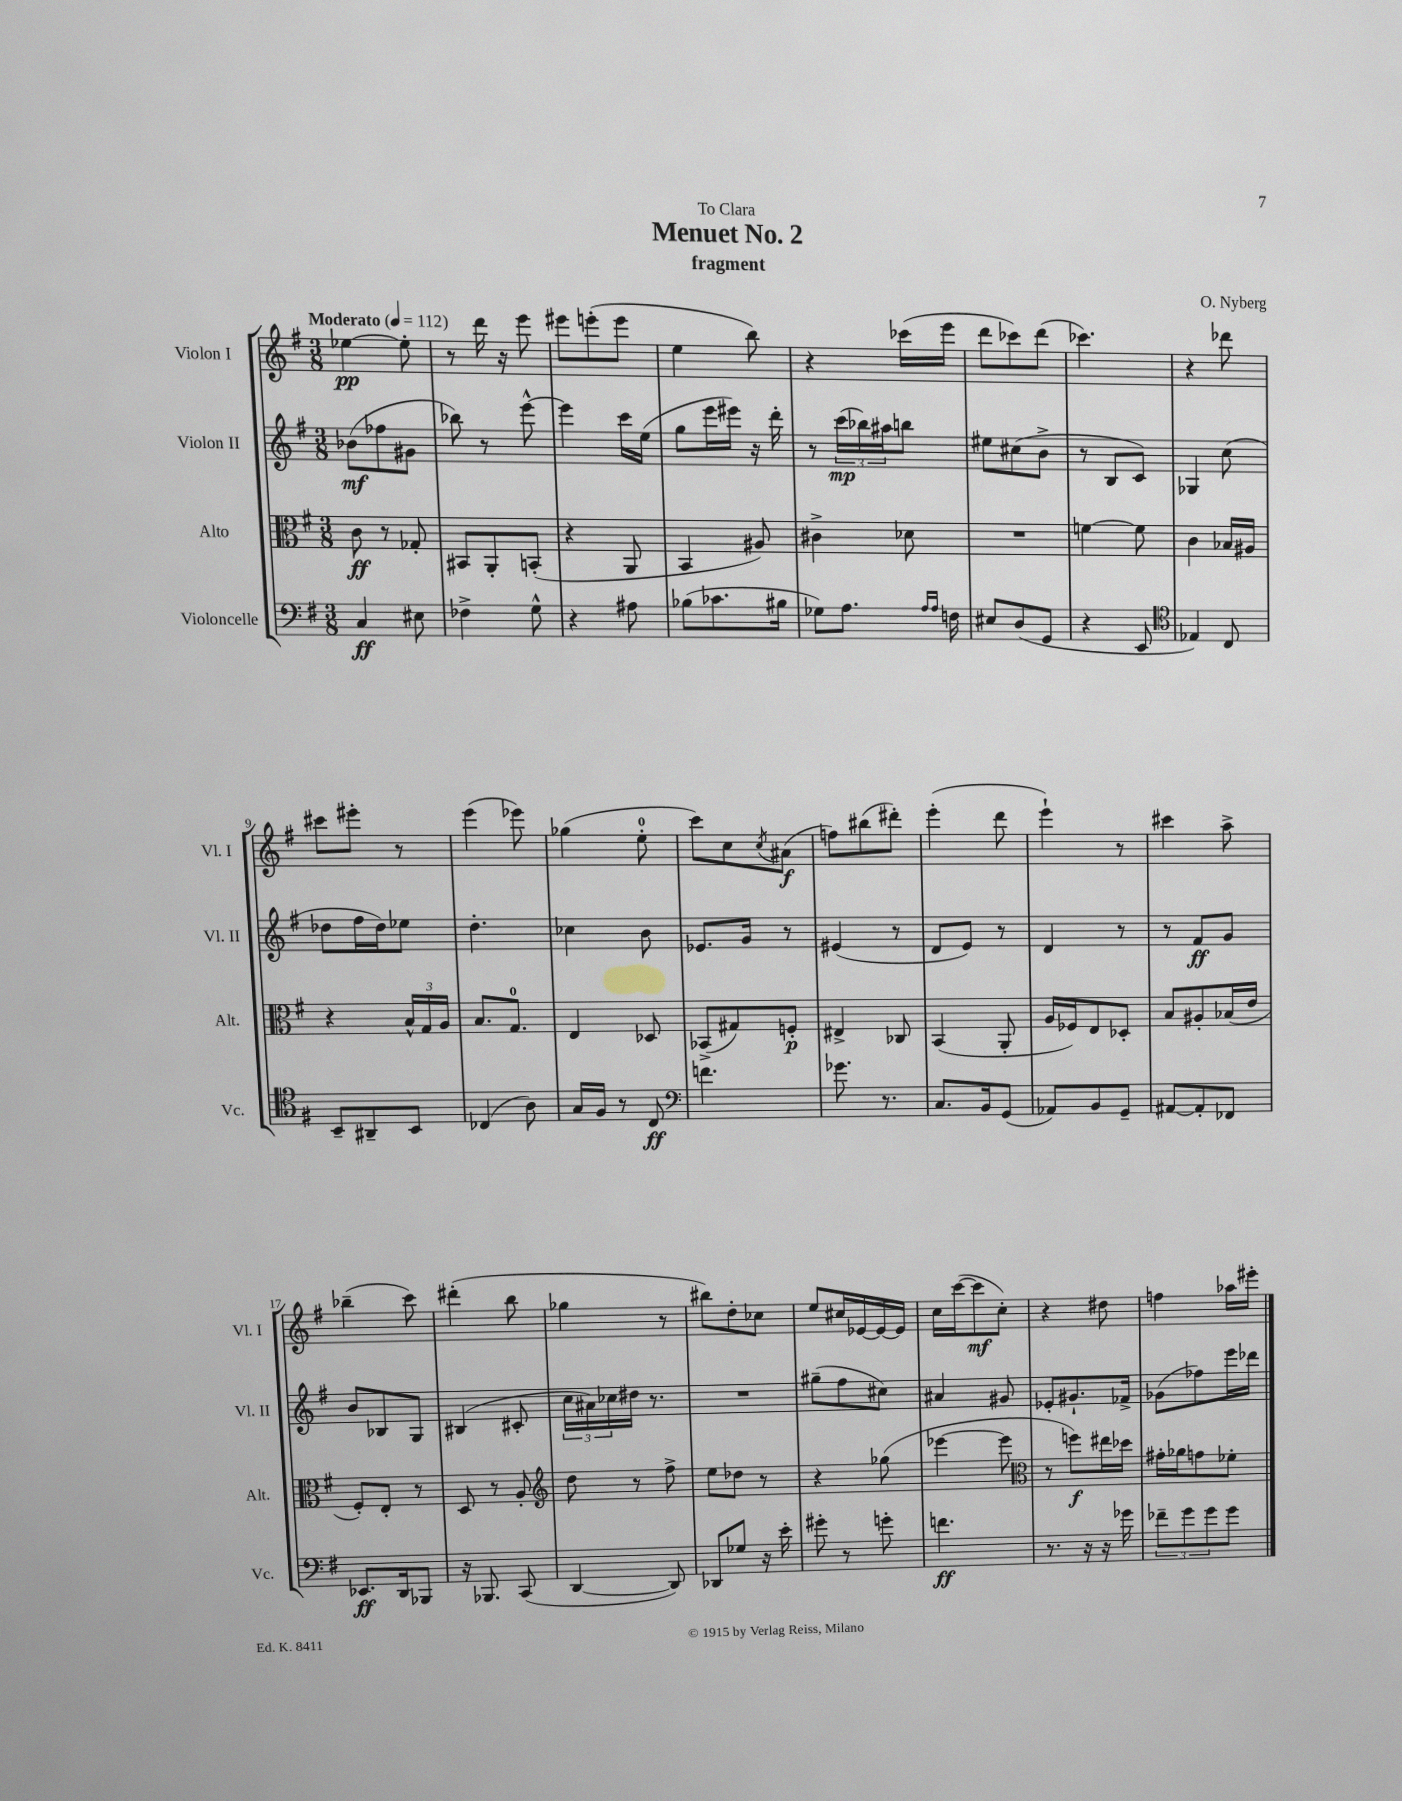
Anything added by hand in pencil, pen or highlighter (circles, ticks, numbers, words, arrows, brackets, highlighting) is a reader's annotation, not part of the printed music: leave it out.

**kern	**kern	**kern	**kern
*staff4	*staff3	*staff2	*staff1
*clefF4	*clefC3	*clefG2	*clefG2
*k[f#]	*k[f#]	*k[f#]	*k[f#]
*M3/8	*M3/8	*M3/8	*M3/8
*MM112	*MM112	*MM112	*MM112
4C/	8c\	(8b-\L	[4ee-\
.	8r	8ff-\	.
8E#\	8G-'/	8g#\J	8ee-'\]
=	=	=	=
4F-^\	8BB#/L	8bb-\)	8r
.	8AA'/	8r	16ddd\
.	.	.	16r
8G^^\	(8BB'/J	[8eee^^\	8eee\
=	=	=	=
4r	4r	4eee\]	8eee#\L
.	.	.	(8eee'\
8A#\	8AA/	16ccc\LL	8eee\J
.	.	(16ee\JJ	.
=	=	=	=
(8B-\L	4BB/	8gg\L	4ee\
8.c-\	.	16eee\L	.
.	.	16eee#\JJ)	.
.	8A#/)	16r	8bb\)
16B#\Jk	.	16ddd'\	.
=	=	=	=
8G-\L)	4c#^\	8r	4r
8.A\J	.	(24ccc\LL	.
.	.	24bb-\)	.
.	.	24aa#\J	.
.	8d-\	8bb\J	(16ccc-\LL
16qqA/LL	.	.	.
16qqA/JJ	.	.	.
16F\	.	.	16eee\JJ
=	=	=	=
8E#/L	4.r	8ee#\L	8ddd\L
(8D/	.	(8cc#\	8ccc-\)
8GG/J	.	8b^\J	(8ddd\J
=	=	=	=
4r	[4f\	8r	4.ccc-\)
.	.	8B/L	.
8EE/	8f\]	8c/J)	.
=	=	=	=
*clefC4	*	*	*
4E-/)	4c\	4G-/	4r
8C/	16B-/LL	(8cc\	8ddd-\
.	16A#/JJ	.	.
=	=	=	=
8BB~/L	4r	8dd-\L	8ccc#\L
8AA#~/	.	16ff#\L	8eee#'\J
.	.	16dd-\J)	.
8BB/J	24B^^/LL	8ee-\J	8r
.	24G/	.	.
.	24A/JJ	.	.
=	=	=	=
(4C-/	8.B/L	4.dd'\	(4eee\
.	8.G/J	.	.
8A\)	.	.	8eee-\)
=	=	=	=
16G/LL	4E/	4cc-\	(4gg-\
16F#/JJ	.	.	.
8r	.	.	.
8C/	8D-/	8b\	8ee'\
=	=	=	=
*clefF4	*	*	*
4.f\	(8BB-^/L	8.e-/L	8ccc\L)
.	8G#/)	.	8cc\
.	.	16g/Jk	.
.	.	.	8qcc/
.	8F'/J	8r	(8a#\J
=	=	=	=
8.g-\	4E#^/	(4e#/	8ff\L)
.	.	.	(8bb#\
8.r	.	.	.
.	8C-/	8r	8ddd#'\J)
=	=	=	=
8.C/L	(4BB/	8d/L	(4eee'\
.	.	8e/J)	.
16BB/k	.	.	.
(8GG/J	8AA'/	8r	8ddd\
=	=	=	=
8AA-/L)	16A/LL	4d/	4eee`\)
.	16F-/J)	.	.
8BB/	8E/	.	.
8GG~/J	8D-'/J	8r	8r
=	=	=	=
[8AA#/L	8B/L	8r	4ccc#\
8AA#'/]	8A#'/	8f#/L	.
8FF-/J	(16B-/L	8g/J	8aa^\
.	16e/JJ	.	.
=	=	=	=
8.EE-/L	8F#'/L)	8b/L	(4bb-~\
.	8E'/J	8B-/	.
16DD/k	.	.	.
8BBB-/J	8r	8G/J	8ccc\)
=	=	=	=
16r	8D/	(4B#/	(4ddd#'\
8.BBB-/	.	.	.
.	8r	.	.
(8CC/	8A'/	8c#'/	8bb\
=	=	=	=
*	*clefG2	*	*
[4DD/	8dd\	24cc\LL	4gg-\
.	.	24a#\)	.
.	.	24cc-\	.
.	8r	16dd#\JJ	.
.	.	8.r	.
8DD/])	8ff#^\	.	8r
=	=	=	=
8DD-/L	8ee\L	4.r	8bb#\L)
8G-/J	8dd-\J	.	8dd'\
16r	8r	.	8cc-\J
16e'\	.	.	.
=	=	=	=
8g#'\	4r	(8gg#~\L	8ee/L
8r	.	8ff#\	16cc#/L
.	.	.	[16e-/
8g'\	(8gg-\	8cc#\J)	16e-/_
.	.	.	16e-/]JJ
=	=	=	=
4.f\	[4eee-\	4a#/	16cc\LL
.	.	.	([16ccc\J
.	.	.	8ccc\]
.	8eee-\]	8g#/	8cc'\J)
=	=	=	=
*	*clefC3	*	*
8.r	8r	8e-'/L	4r
.	8ff\L)	8.g#`/	.
16r	.	.	.
16r	16ee#\L	.	8dd#\
16g-\	16dd-\JJ	16f-^/Jk	.
=	=	=	=
12f-~\L	16g#'\LL	(8g-\L	4ff\
.	16a-\J	.	.
12g\	.	.	.
.	8g\	8ff-\)	.
12g\	.	.	.
8g\J	8f-'\J	16eee\L	16aa-\LL
.	.	16ddd-\JJ	16eee#'\JJ
==	==	==	==
*-	*-	*-	*-
